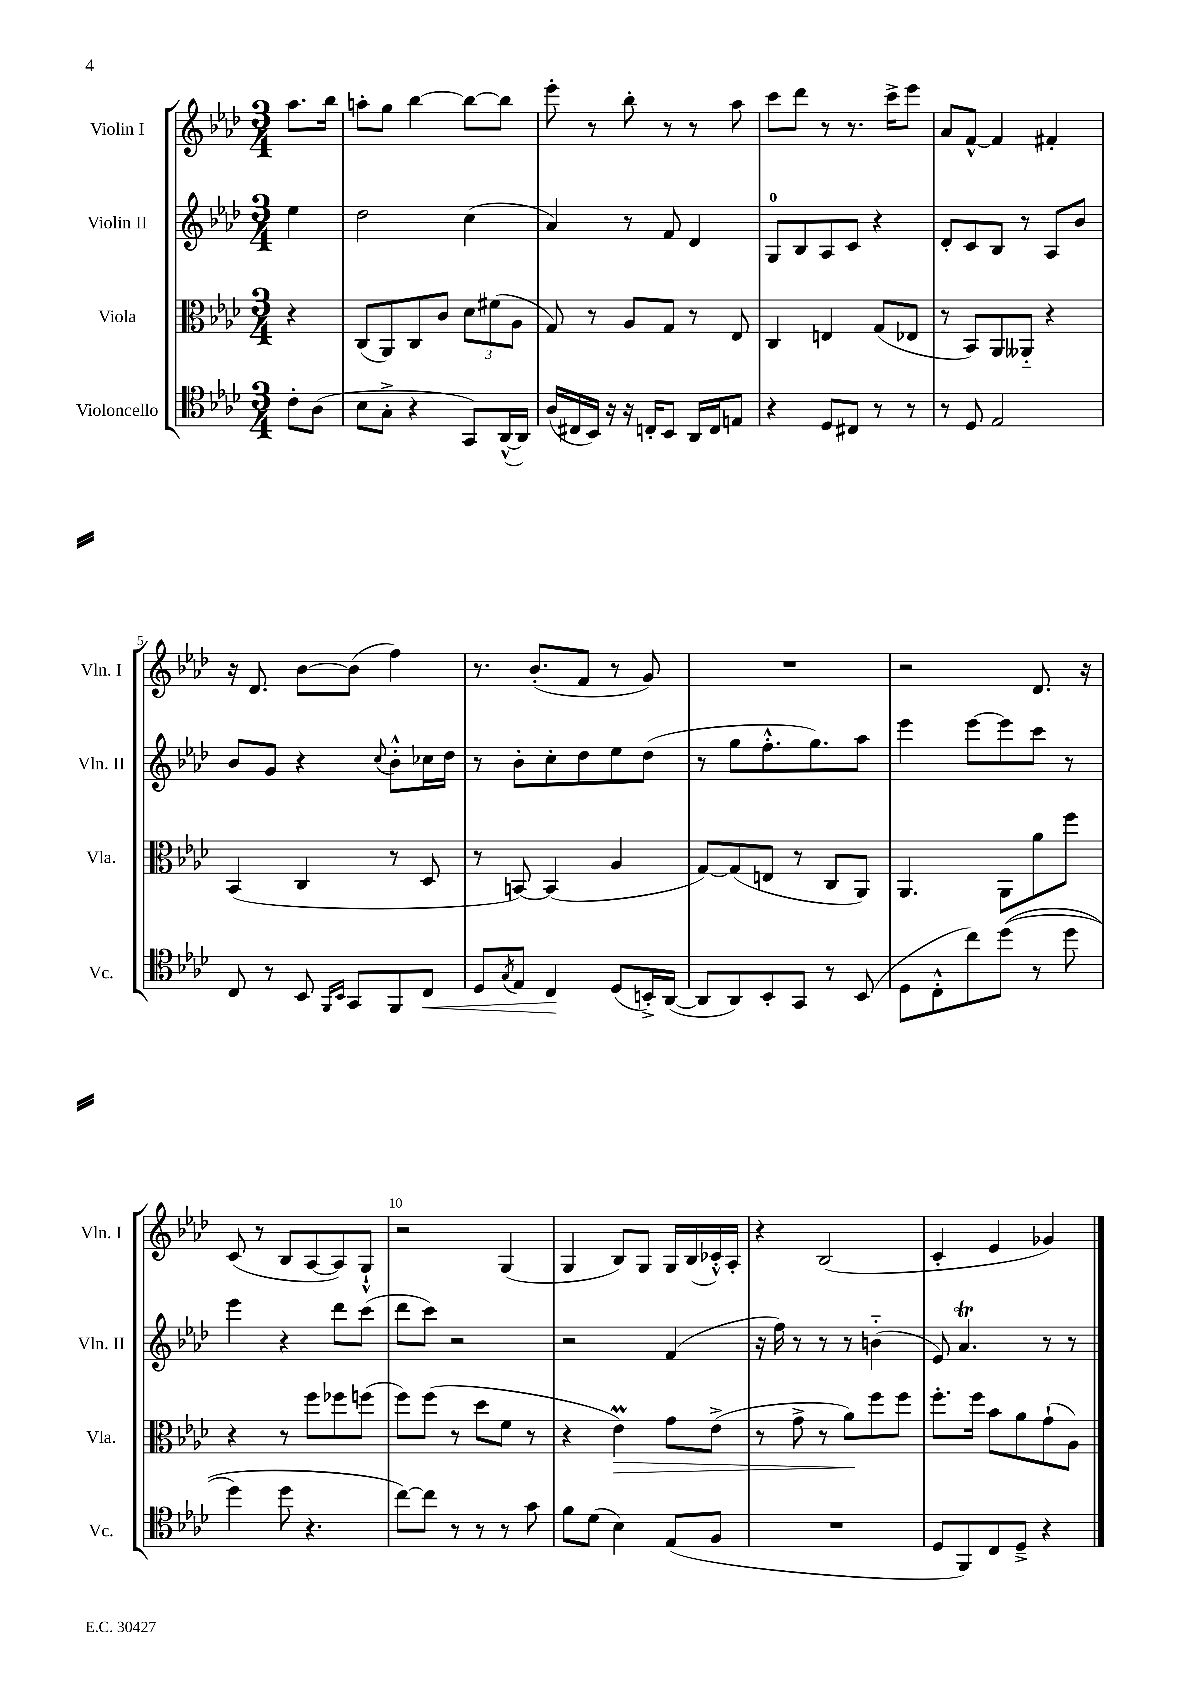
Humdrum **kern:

**kern	**kern	**kern	**kern
*staff4	*staff3	*staff2	*staff1
*clefC4	*clefC3	*clefG2	*clefG2
*k[b-e-a-d-]	*k[b-e-a-d-]	*k[b-e-a-d-]	*k[b-e-a-d-]
*M3/4	*M3/4	*M3/4	*M3/4
8c'\L	4r	4ee-\	8.aa-\L
(8A-\J	.	.	.
.	.	.	16bb-\Jk
=	=	=	=
8B-\L	(8C/L	2dd-\	8aa'\L
8G'^\J	8AA-/)	.	8gg\J
4r	8C/	.	[4bb-\
.	8c/J	.	.
8GG/L)	12d-\L	(4cc\	8bb-\_L
.	(12f#\	.	.
([16AA-^^/L	.	.	8bb-\]J
.	12A-\J	.	.
16AA-/]JJ)	.	.	.
=	=	=	=
(16A-/LL	8G/)	4a-/)	8eee-'\
16C#/	.	.	.
16BB-/JJ)	8r	.	8r
16r	.	.	.
16r	8A-/L	8r	8bb-'\
16C'/LK	.	.	.
8BB-/J	8G/J	8f/	8r
16AA-/LL	8r	4d-/	8r
16C/J	.	.	.
8E/J	8E-/	.	8aa-\
=	=	=	=
4r	4C/	8G/L	8ccc\L
.	.	8B-/	8ddd-\J
8D-/L	4E/	8A-/	8r
8C#/J	.	8c/J	8.r
8r	(8G/L	4r	.
.	.	.	16ccc^\LK
8r	8E-/J	.	8eee-\J
=	=	=	=
8r	8r	8d-'/L	8a-/L
8D-/	8BB-/L)	8c/	[8f^^/J
2E-/	8AA-/	8B-/J	4f/]
.	8AA--'~/J	8r	.
.	4r	8A-/L	4f#'/
.	.	8b-/J	.
=	=	=	=
8C/	(4BB-/	8b-/L	16r
.	.	.	8.d-/
8r	.	8g/J	.
8BB-/	4C/	4r	[8b-\L
16qqFF/LL	.	.	.
16qqBB-/JJ	.	.	.
8GG/L	.	.	(8b-\]J
.	.	8qqcc/	.
8FF/	8r	8b-'^^\L	4ff\)
8C/J	8D-/	16cc-\L	.
.	.	16dd-\JJ	.
=	=	=	=
8D-/L	8r	8r	8.r
8qG/	.	.	.
8E-/J	[8BB/)	8b-'\L	.
.	.	.	(8.b-'/L
4C/	(4BB/]	8cc'\	.
.	.	8dd-\	8f/J
(8D-/L	4A-/	8ee-\	8r
16BB'^/L)	.	(8dd-\J	8g/)
([16AA-/JJ	.	.	.
=	=	=	=
8AA-/]L	[8G/L)	8r	2.r
8AA-/)	(8G/]	8gg\L	.
8BB-'/	8E/J	8.ff'^^\	.
8GG/J	8r	.	.
.	.	8.gg\)	.
8r	8C/L	.	.
(8BB-/	8AA-/J)	8aa-\J	.
=	=	=	=
8D-\L	4.AA-/	4eee-\	2r
8C'^^\	.	.	.
8cc\)	.	[8eee-\L	.
&((8dd-\J	8AA-\L	8eee-\]	.
8r	8a-\	8ccc\J	8.d-/
8dd-\	8ff\J	8r	.
.	.	.	16r
=	=	=	=
4dd-\)	4r	4eee-\	(8c/
.	.	.	8r
8dd-\	8r	4r	8B-/L
4.r	8ff\L	.	[8A-/
.	8ff-\	8ddd-\L	8A-/])
.	(8ff\J	(8ccc\J	8G`^^/J
=	=	=	=
[8cc\L&)	8ff\L)	8ddd-\L	2r
8cc\]J	(8ff\J	8ccc\J)	.
8r	8r	2r	.
8r	8dd-\L	.	.
8r	8f\J	.	(4G/
8g\	8r	.	.
=	=	=	=
8f\L	4r	2r	4G/
(8d-\J	.	.	.
4B-\)	4e-\)	.	8B-/L)
.	.	.	8G/J
(8E-/L	8g\L	(4f/	16G/LL
.	.	.	(16B-/
8F/J	(8e-^\J	.	16c-'^^/)
.	.	.	16A-'/JJ
=	=	=	=
2.r	8r	16r	4r
.	.	16ff\)	.
.	8g^\	8r	.
.	8r	8r	(2B-/
.	8a-\L)	8r	.
.	8ff\	(4b'~\	.
.	8ff\J	.	.
=	=	=	=
8D-/L	8.ff'\L	8e-/)	4c'/
8FF/)	.	4.a-/	.
.	16ff\Jk	.	.
8C/	8b-\L	.	4e-/
8D-~^/J	8a-\	.	.
4r	(8g`\	8r	4g-/)
.	8A-\J)	8r	.
==	==	==	==
*-	*-	*-	*-
